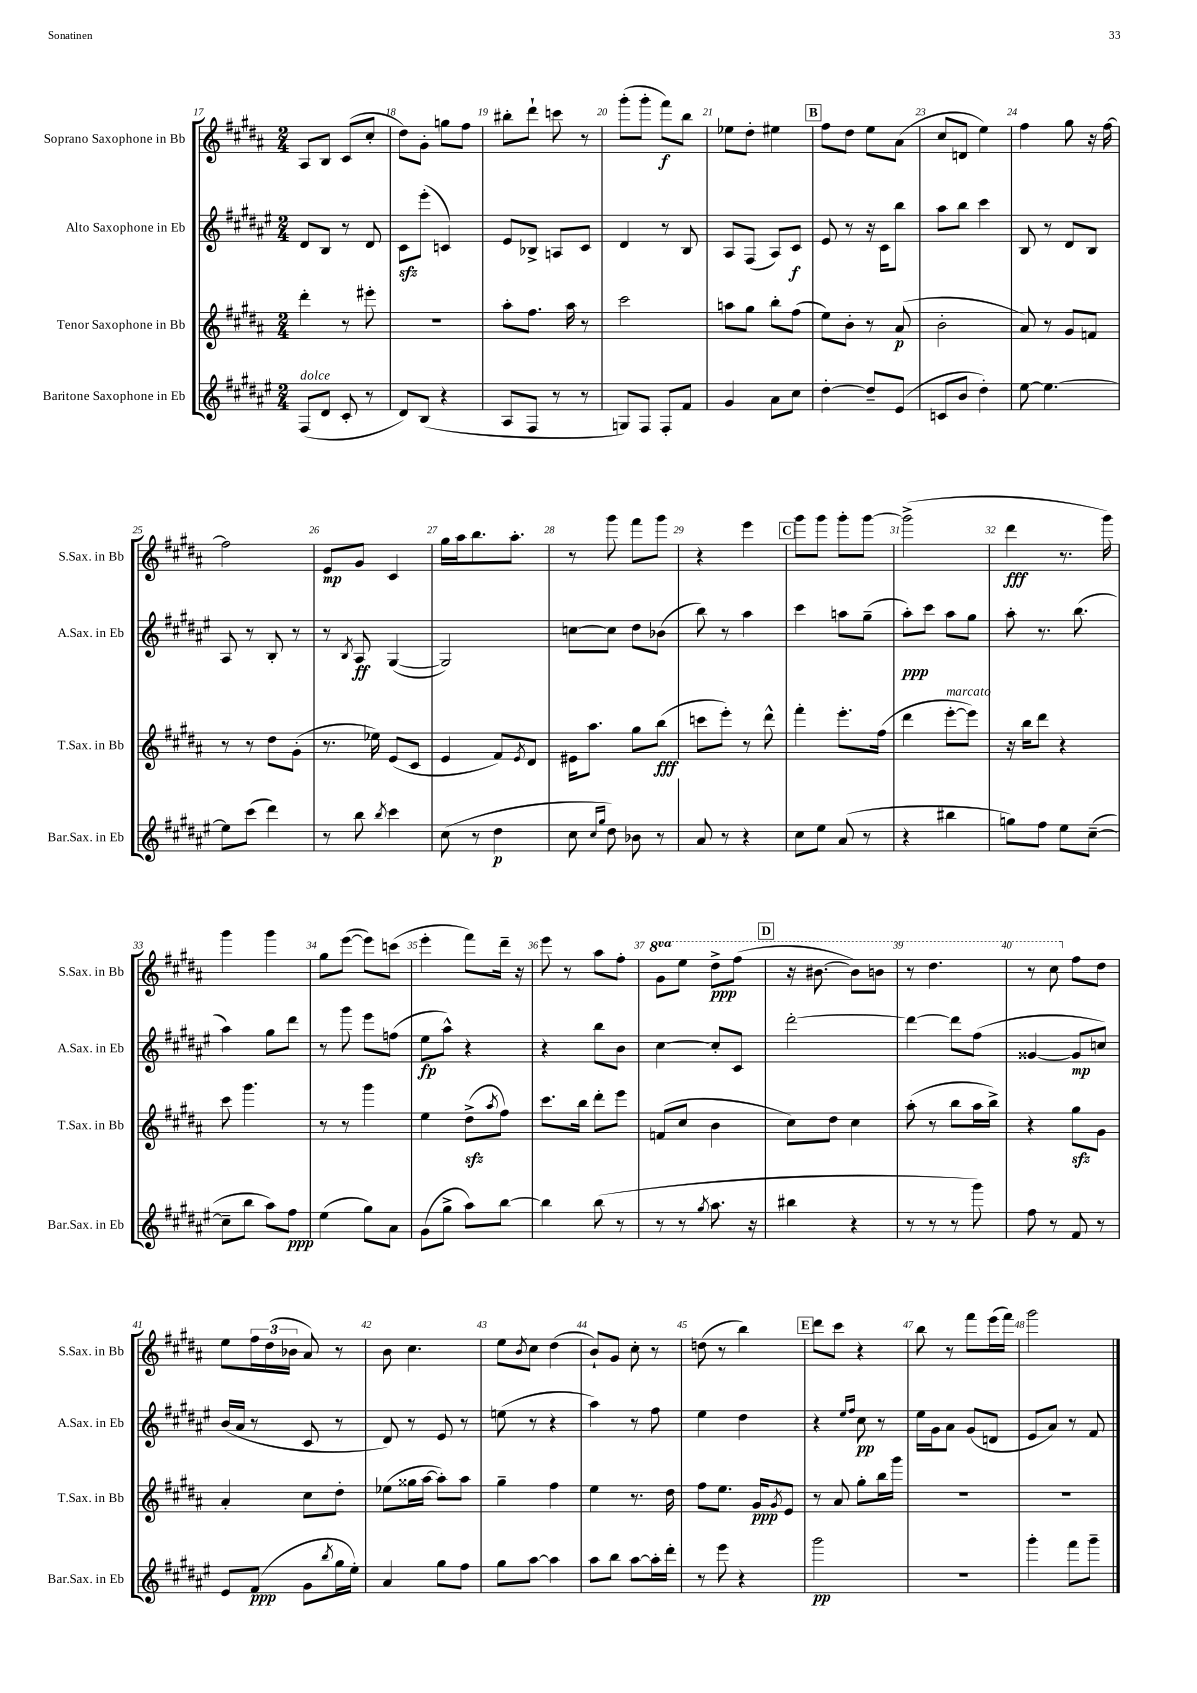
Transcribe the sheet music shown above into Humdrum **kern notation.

**kern	**kern	**kern	**kern
*staff4	*staff3	*staff2	*staff1
*clefG2	*clefG2	*clefG2	*clefG2
*k[f#c#g#d#a#e#]	*k[f#c#g#d#a#]	*k[f#c#g#d#a#e#]	*k[f#c#g#d#a#]
*M2/4	*M2/4	*M2/4	*M2/4
(8F#	4ddd#'	8d#	8A#
8d#	.	8B	8B
8c#'	8r	8r	(8c#
8r	8eee#'	8d#	8cc#'
=	=	=	=
8d#)	2r	8c#	8dd#)
(8B	.	(8eee#'	8g#'
4r	.	4c)	8gg
.	.	.	8ff#
=	=	=	=
8A#	8aa#'	8e#	8bb#'
8F#	8.ff#	8B-^	8ddd#`
8r	.	8A	8ccc
.	16aa#	.	.
8r	8r	8c#	8r
=	=	=	=
8G)	2ccc#	4d#	(8ggg#'
8F#	.	.	8ggg#'
8F#'	.	8r	8fff#)
8f#	.	8B	8bb
=	=	=	=
4g#	8aa	8A#	8ee-
.	8gg#	(8F#	8dd#'
8a#	8bb'	8A#)	4ee#
8cc#	(8ff#	8c#	.
=	=	=	=
[4dd#'	8ee)	8e#	8ff#
.	8b'	8r	8dd#
8dd#~]	8r	16r	8ee
.	.	16c#	.
(8e#	(8a#	8bb	(8a#
=	=	=	=
8c	2b'	8aa#	8cc#
8b	.	8bb	8d
4dd#')	.	4ccc#	4ee)
=	=	=	=
[8ee#	8a#)	8B	4ff#
4.ee#_	8r	8r	.
.	8g#	8d#	8gg#
.	8f	8B	16r
.	.	.	[16ff#
=	=	=	=
8ee#]	8r	8A#	2ff#]
(8ccc#	8r	8r	.
4ddd#)	8dd#	8B'	.
.	(8g#'	8r	.
=	=	=	=
8r	8.r	8r	8e
.	.	8qB	.
8bb	.	8A#	8g#
.	16ee-)	.	.
8qbb	.	.	.
4ccc#	(8e	([4G#	4c#
.	8c#	.	.
=	=	=	=
(8cc#	4e	2G#])	16gg#
.	.	.	16aa#
8r	.	.	8.bb
4dd#	8f#)	.	.
.	.	.	8.aa#'
.	8qe	.	.
.	8d#	.	.
=	=	=	=
8cc#	16e#	[8cc	8r
.	8.aa#	.	.
16qqcc#	.	.	.
16qqgg#	.	.	.
8dd#)	.	8cc]	8ggg#
8b-	8gg#	8dd#	8fff#
8r	(8bb	(8b-	8ggg#
=	=	=	=
8a#	8ccc	8bb)	4r
8r	8eee')	8r	.
4r	8r	4aa#	4eee
.	8ddd#^^	.	.
=	=	=	=
8cc#	4fff#'	4ccc#	8ggg#
8ee#	.	.	8ggg#
(8a#	8.eee'	8aa	8ggg#'
8r	.	(8gg#~	[8ggg#
.	(16ff#	.	.
=	=	=	=
4r	4ddd#	8aa#')	(2ggg#^]
.	.	8ccc#	.
4bb#	[8eee'	8aa#	.
.	8eee])	8gg#	.
=	=	=	=
8gg)	16r	8aa#'	4ddd#
.	16bb	.	.
8ff#	8ddd#	8.r	.
8ee#	4r	.	8.r
.	.	(8.bb	.
([8cc#~	.	.	.
.	.	.	16ggg#)
=	=	=	=
8cc#~]	8ccc#	4aa#)	4ggg#
8bb	4.ggg#	.	.
8aa#)	.	8gg#	4ggg#
8ff#	.	8ddd#	.
=	=	=	=
(4ee#	8r	8r	8gg#
.	8r	8ggg#	([8eee
8gg#)	4ggg#	8eee#	8eee])
8a#	.	(8ff	(8ccc
=	=	=	=
(8g#	4ee	8ee#	4eee'
8gg#^	.	8aa#^^)	.
8aa#)	(8dd#^	4r	8fff#)
.	8qaa#	.	.
[8bb	8ff#)	.	16ddd#~
.	.	.	16r
=	=	=	=
4bb]	8.ccc#	4r	8eee
.	.	.	8r
.	16bb	.	.
(8bb	8ddd#'	8bb	8aa#
8r	8eee	8b	8ff#'
=	=	=	=
8r	(8f	[4cc#	8gg#
8r	8cc#	.	8eee
8qgg#	.	.	.
8.aa#	4b	8cc#']	8ddd#^
.	.	8c#	(8fff#
16r	.	.	.
=	=	=	=
4bb#	8cc#)	[2ddd#'	16r
.	.	.	[8.bb#
.	8dd#	.	.
4r	4cc#	.	8bb#])
.	.	.	8bb
=	=	=	=
8r	(8aa#'	4ddd#_	8r
8r	8r	.	4.ddd#
8r	8bb	8ddd#]	.
8ggg#)	16aa#	(8ff#	.
.	16bb^)	.	.
=	=	=	=
8ff#	4r	[4g##	8r
8r	.	.	8ccc#
8f#	8gg#	8g##]	8ff#
8r	8g#	8cc)	8dd#
=	=	=	=
8e#	4a#'	(16b	8ee
.	.	16a#	.
(8f#	.	8r	24ff#
.	.	.	(24dd#
.	.	.	24b-
8g#	8cc#	8c#	8a#)
8qbb	.	.	.
16gg#	8dd#'	8r	8r
16ee#')	.	.	.
=	=	=	=
4a#	(8ee-	8d#)	8b
.	16gg##	8r	4.cc#
.	[16aa#	.	.
8gg#	8aa#'])	8e#	.
8ff#	8aa#	8r	.
=	=	=	=
8gg#	4gg#~	(8ee	8ee
.	.	.	8qb
[8aa#	.	8r	8cc#
4aa#]	4ff#	4r	(4dd#
=	=	=	=
8aa#	4ee	4aa#)	8b`)
8bb	.	.	8g#
[8aa#	8.r	8r	8cc#'
16aa#']	.	8ff#	8r
16ddd#'	16dd#	.	.
=	=	=	=
8r	8ff#	4ee#	(8dd
8eee#	8.ee	.	8r
4r	.	4dd#	4bb)
.	16g#	.	.
.	8qg#	.	.
.	8e	.	.
=	=	=	=
2ggg#	8r	4r	8ddd#
.	8a#	.	8ccc#
.	.	16qqee#	.
.	.	16qqff#	.
.	8gg#'	8cc#	4r
.	16bb	8r	.
.	16ggg#	.	.
=	=	=	=
2r	2r	16ee#	8bb
.	.	16g#	.
.	.	8a#	8r
.	.	(8g#	8fff#
.	.	8d	(16eee
.	.	.	16fff#)
=	=	=	=
4ggg#'	2r	8e#	2ggg#
.	.	8a#)	.
8fff#	.	8r	.
8ggg#~	.	8f#	.
==	==	==	==
*-	*-	*-	*-
